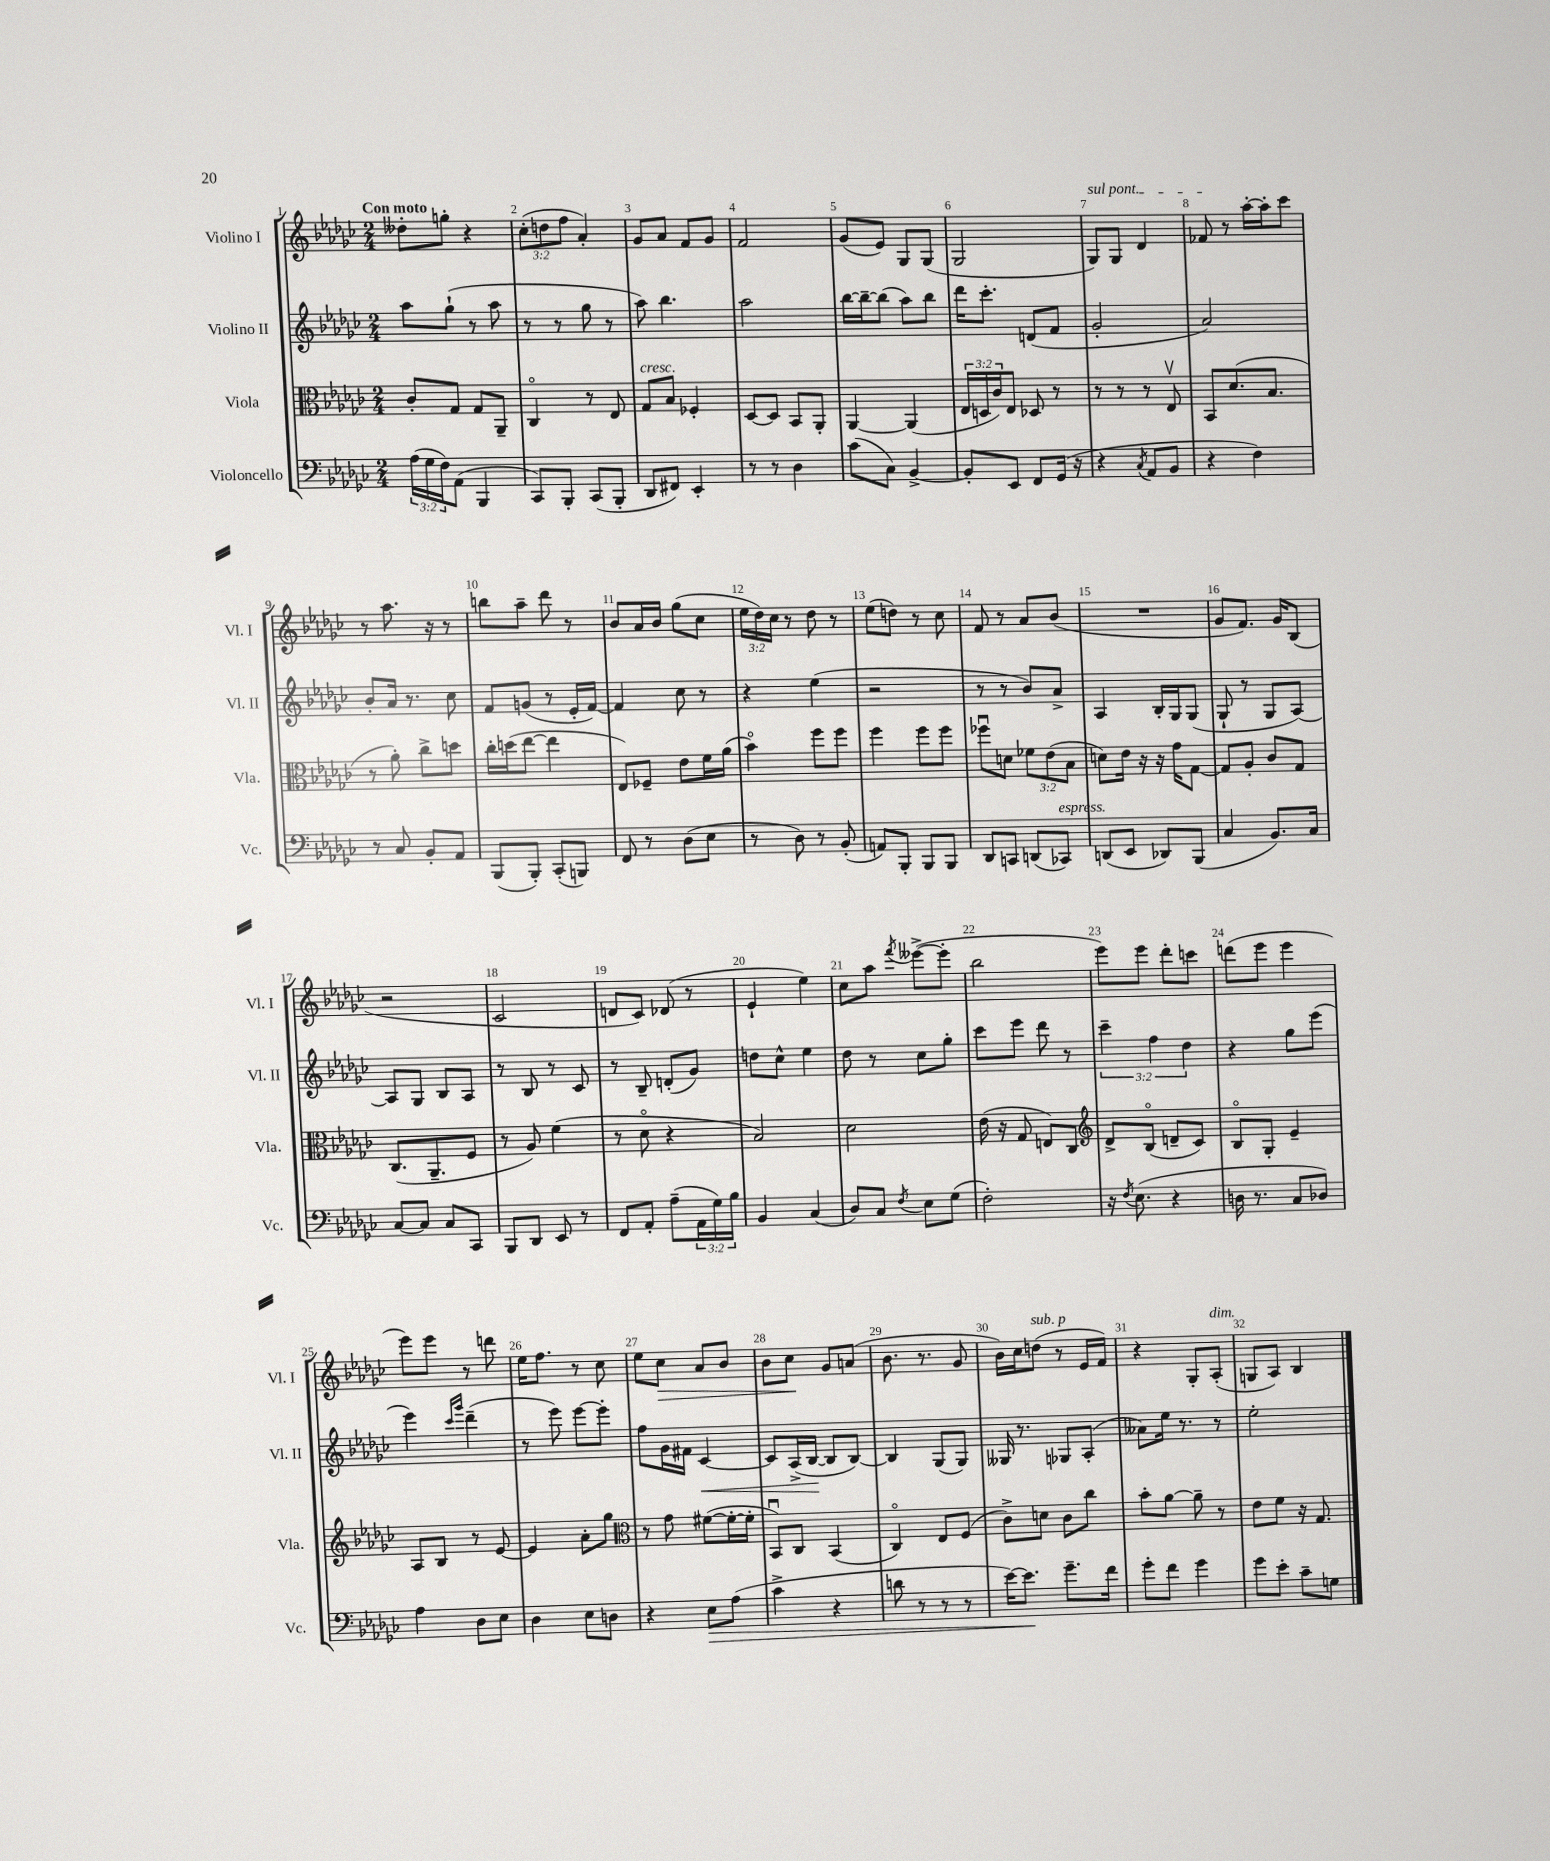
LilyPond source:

<<
\new StaffGroup <<
\new Staff = "s0" \with { instrumentName = "Violino I" shortInstrumentName = "Vl. I" } {
    \clef treble \key ges \major \numericTimeSignature \time 2/4 \override Staff.TupletNumber.text = #tuplet-number::calc-fraction-text \tempo "Con moto"
    deses''8-. g''8-. r4 |
    \tuplet 3/2 { ces''8-.( d''8 f''8 } aes'4-.) |
    ges'8 aes'8 f'8 ges'8 |
    f'2 |
    ges'8( ees'8) ges8 ges8( |
    ges2 |
    \once \override TextSpanner.bound-details.left.text = \markup { \italic "sul pont." } ges8\startTextSpan) ges8 des'4 |
    fes'8\stopTextSpan r8 aes''16~-. aes''16-. ces'''8 |
    r8 aes''8. r16 r8 |
    b''8 aes''8-- des'''8 r8 |
    bes'8 aes'16 bes'16 ges''8( ces''8 |
    \tuplet 3/2 { ees''16 des''16) ces''16 } r8 des''8 r8 |
    ees''8( d''8) r8 ces''8 |
    f'8 r8 aes'8 bes'8( |
    R2 |
    ges'8 f'8.) ges'16 bes8( |
    r2 |
    ces'2 |
    d'8 ces'8) des'8( r8 |
    ees'4-! ees''4) |
    ces''8 aes''8 \acciaccatura { f'''8 } eeses'''8~->( eeses'''8-. |
    bes''2 |
    ees'''8) ees'''8 des'''8-. c'''8 |
    d'''8( ees'''8 ees'''4 |
    ees'''8) ees'''8 r8 d'''8 |
    ees''16 f''8. r8 ces''8 |
    ees''8 ces''8\> aes'8 bes'8 |
    bes'8 ces''8\! ges'8 a'8( |
    bes'8. r8. ges'8 |
    bes'16) ces''16 d''8^\markup { \italic "sub. p" }( r8 ees'16 f'16) |
    r4 ges8-. aes8-.^\markup { \italic "dim." }( |
    g8 aes8) bes4 \bar "|." |
}
\new Staff = "s1" \with { instrumentName = "Violino II" shortInstrumentName = "Vl. II" } {
    \clef treble \key ges \major \numericTimeSignature \time 2/4 \override Staff.TupletNumber.text = #tuplet-number::calc-fraction-text
    aes''8 ges''8-!( r8 aes''8 |
    r8 r8 ges''8 r8 |
    aes''8) bes''4. |
    aes''2 |
    bes''16~ bes''16~-- bes''8( aes''8) bes''8 |
    des'''16 ces'''8.-. d'8( f'8 |
    ges'2-. |
    aes'2) |
    bes'8-. aes'16 r8. ces''8 |
    f'8 g'8( r8 ees'16-. f'16~) |
    f'4 ces''8 r8 |
    r4 ees''4( |
    r2 |
    r8 r8 bes'8) aes'8-> |
    aes4 bes16-. ges16 ges8( |
    ges8-! r8 ges8 aes8~) |
    aes8 ges8 bes8 aes8 |
    r8 bes8 r8 ces'8 |
    r8 bes8-- d'8-.( ges'8) |
    d''8 ces''8-^ ees''4 |
    des''8 r8 ces''8 ges''8-. |
    ces'''8 ees'''8 des'''8 r8 |
    \tuplet 3/2 { ces'''4-- f''4 des''4 } |
    r4 ges''8 ees'''8( |
    ees'''4) \grace { ces'''16 ges'''16 } des'''4--( |
    r8 ees'''8) ees'''8~ ees'''8-. |
    f''8 ges'16 fis'16 ces'4~\< |
    ces'8 aes16->( bes16~\! bes8 bes8~) |
    bes4 ges8( ges8) |
    geses16 r8. ges8 aes8-.( |
    aeses'8) ees''16 r8. r8 |
    ees''2-. \bar "|." |
}
\new Staff = "s2" \with { instrumentName = "Viola" shortInstrumentName = "Vla." } {
    \clef alto \key ges \major \numericTimeSignature \time 2/4 \override Staff.TupletNumber.text = #tuplet-number::calc-fraction-text
    ces'8-. ges8 ges8 aes,8-- |
    ces4\flageolet r8 ees8 |
    ges8^\markup { \italic "cresc." } bes8 fes4-. |
    des8~ des8 bes,8 aes,8-. |
    aes,4~ aes,4( |
    \tuplet 3/2 { ees16 d16 ces'16) } ees8 des8 r8 |
    r8 r8 r8 ees8\upbow |
    bes,8 des'8.( bes8. |
    r8 aes'8-.) ces''8-> d''8 |
    ces''16-. d''16( ees''8~ ees''4 |
    ees8) fes8-- ees'8 f'16 aes'16( |
    bes'4\flageolet) f''8 f''8 |
    f''4 f''8 f''8 |
    fes''8\downbow d'8 \tuplet 3/2 { fes'8 ees'8( bes8 } |
    d'8) ees'16 r16 r16 ges'16 ges8~ |
    ges8 aes8-. ces'8 ges8 |
    ces8.( aes,8.-- f8 |
    r8 aes8) f'4( |
    r8 des'8\flageolet r4 |
    bes2) |
    des'2 |
    ees'16( r16 ges8 e8) ces8 |
    \clef treble des'8-> bes8\flageolet( d'8-- ces'8) |
    bes8\flageolet ges8-. ees'4-- |
    aes8 bes8 r8 ees'8~ |
    ees'4 aes'8-. ges''8 |
    \clef alto r8 ges'8 fis'8~( fis'16~-. fis'16-. |
    bes,8\downbow) ces8 bes,4( |
    ces4\flageolet) ees8 f8( |
    ces'8->) d'8 ces'8 ces''8 |
    bes'8-. aes'8~ aes'8-- r8 |
    ees'8 f'8 r16 ges8. \bar "|." |
}
\new Staff = "s3" \with { instrumentName = "Violoncello" shortInstrumentName = "Vc." } {
    \clef bass \key ges \major \numericTimeSignature \time 2/4 \override Staff.TupletNumber.text = #tuplet-number::calc-fraction-text
    \tuplet 3/2 { aes16( ges16 f16) } aes,8( bes,,4 |
    ces,8) bes,,8-. ces,8( bes,,8-. |
    des,8 fis,8) ees,4-. |
    r8 r8 des4 |
    ces'8( ces8) bes,4~-> |
    bes,8-. ees,8 f,8 ges,16( r16 |
    r4 \acciaccatura { ces8 } aes,8 bes,8 |
    r4 f4) |
    r8 ces8 bes,8-. aes,8 |
    bes,,8( bes,,8-.) ces,8-.( b,,8) |
    f,8 r8 des8( ees8 |
    r8 des8) r8 bes,8-.( |
    a,8) bes,,8-. bes,,8 bes,,8 |
    des,8 c,8 d,8( ces,8^\markup { \italic "espress." }) |
    d,8( ees,8 des,8) bes,,8( |
    ces4 bes,8.) ces16 |
    ces8~ ces8 ces8 ces,8 |
    bes,,8 des,8 ees,8 r8 |
    f,8 aes,8-. aes8--( \tuplet 3/2 { aes,16 ges16) bes16 } |
    bes,4 ces4( |
    des8) ces8 \acciaccatura { f8 } ees8 ges8( |
    f2-.) |
    r16 \acciaccatura { f8 } ees8.( r4 |
    d16 r8. ces8 des8) |
    aes4 des8 ees8 |
    des4 ees8 d8 |
    r4 ees8\> aes8( |
    ces'4-> r4 |
    d'8 r8 r8 r8 |
    ees'16~) ees'8.\! ges'8.-- f'16 |
    ges'8-. f'8 ges'4 |
    ges'8 ees'8-. ces'8-- g8 \bar "|." |
}
>>
>>
\layout { \context { \Score \override BarNumber.break-visibility = ##(#f #t #t) barNumberVisibility = #all-bar-numbers-visible } }
